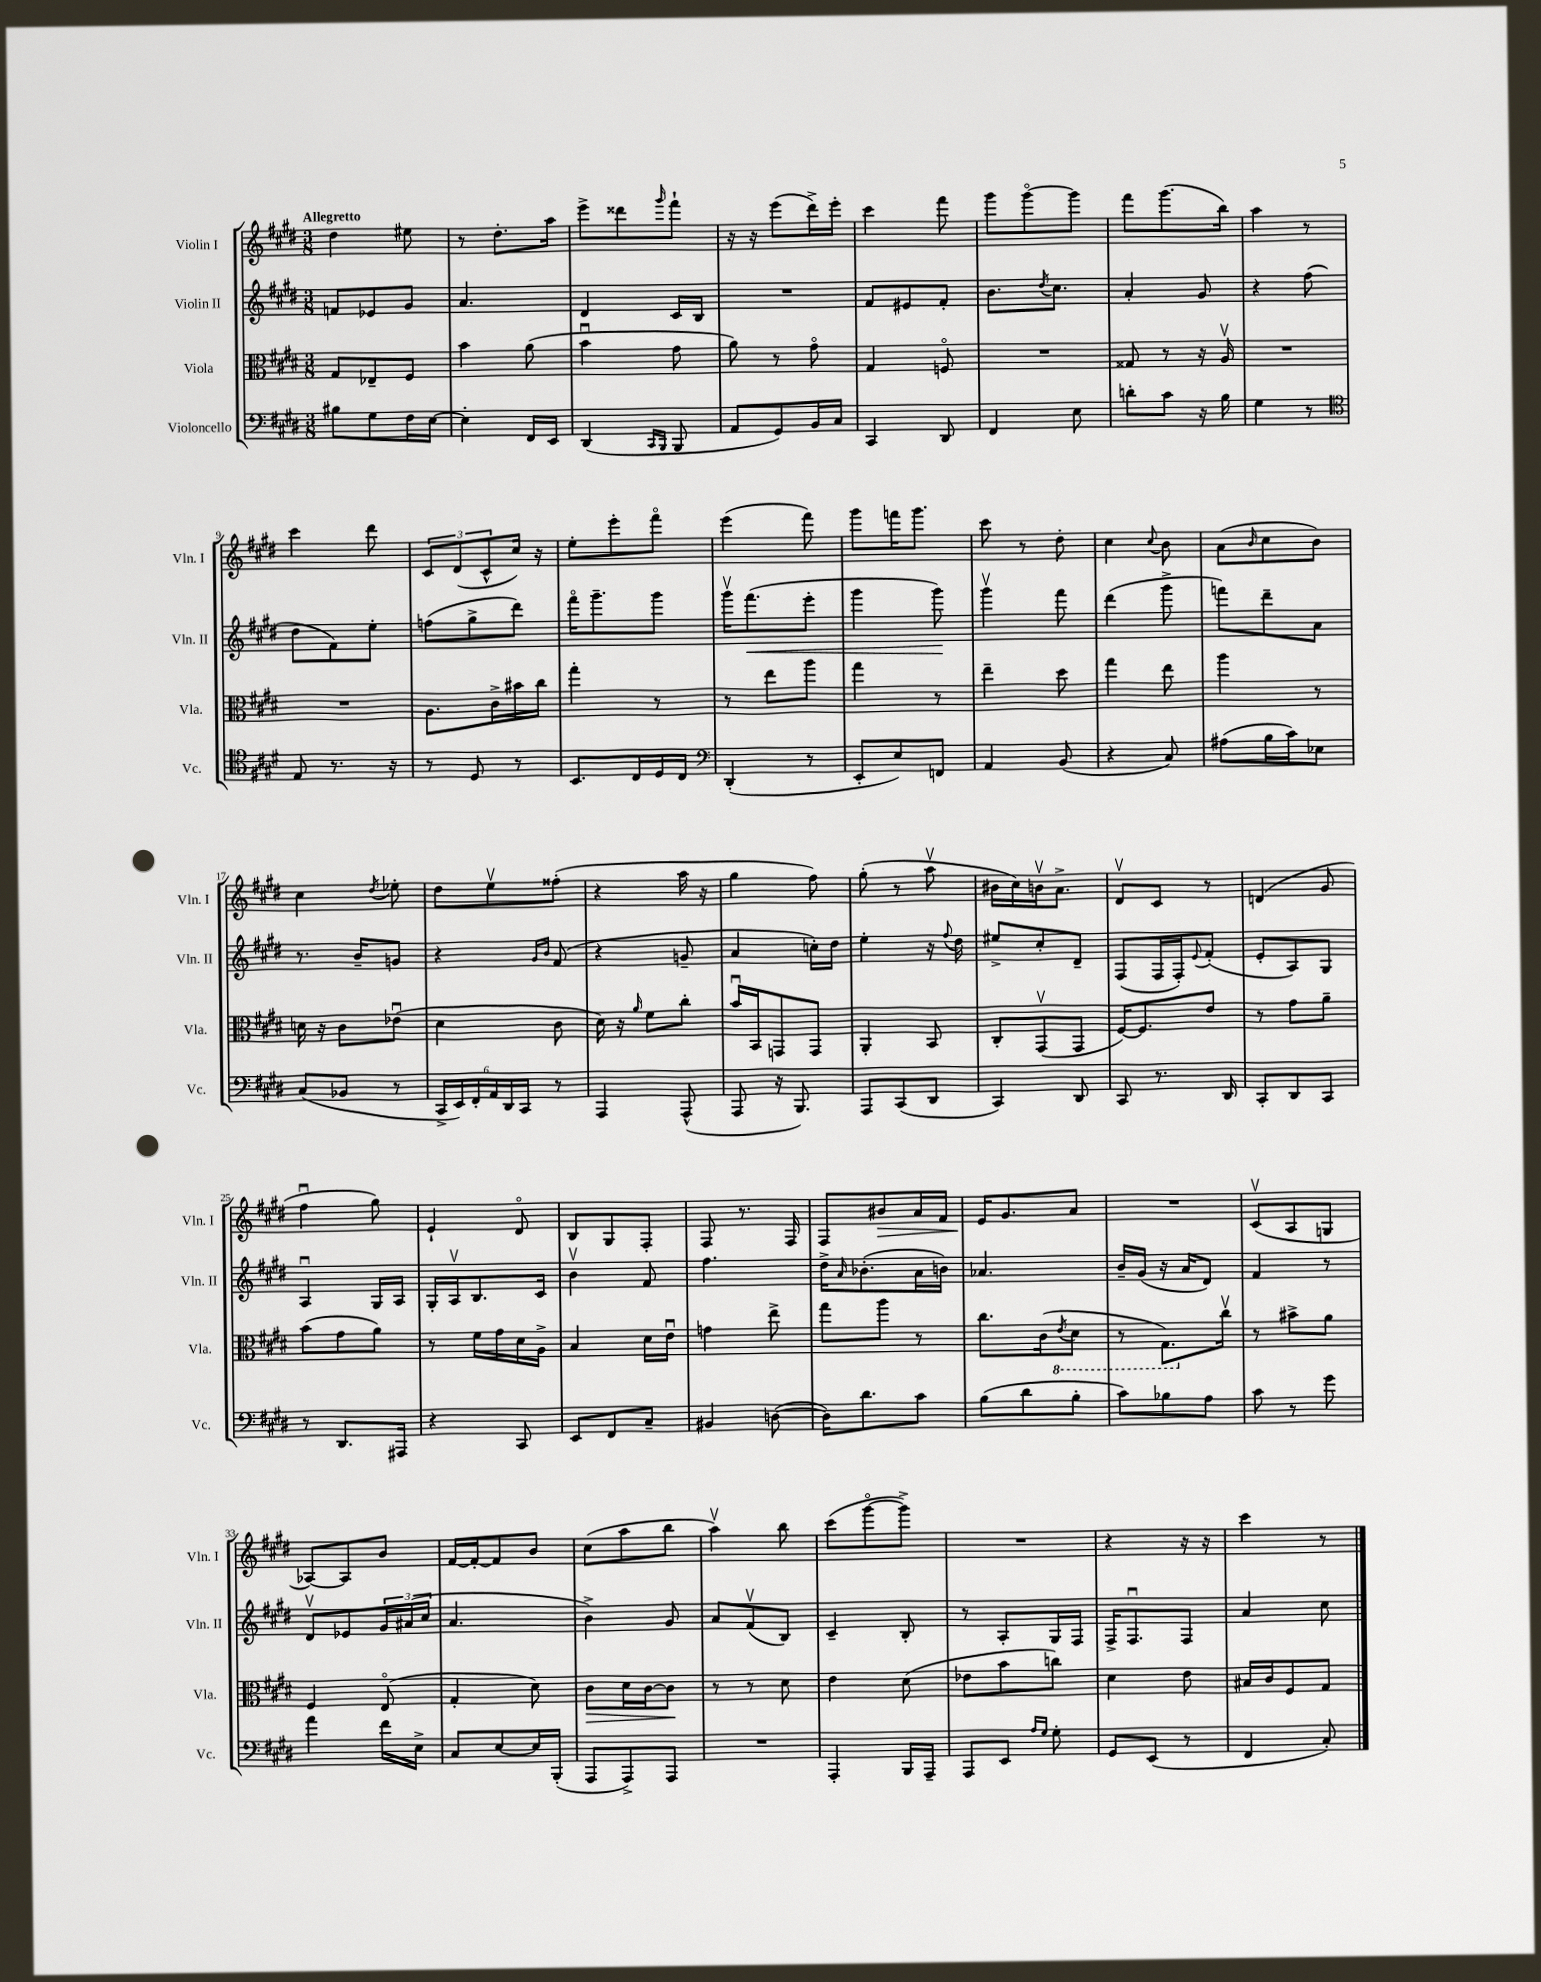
<<
\new StaffGroup <<
\new Staff = "s0" \with { instrumentName = "Violin I" shortInstrumentName = "Vln. I" } {
    \clef treble \key e \major \numericTimeSignature \time 3/8 \tempo "Allegretto"
    dis''4 eis''8 |
    r8 dis''8.-. a''16 |
    e'''8-> disis'''8 \grace { gis'''16 } fis'''8-! |
    r16 r16 e'''8( dis'''16->) e'''16-. |
    cis'''4 fis'''8 |
    gis'''8 gis'''8~\flageolet gis'''8 |
    fis'''8 gis'''8.( b''16) |
    a''4 r8 |
    cis'''4 dis'''8 |
    \tuplet 3/2 { cis'8 dis'8( cis'8-^ } cis''16) r16 |
    e''8-. e'''8-. fis'''8\flageolet |
    e'''4( fis'''8) |
    gis'''8 f'''16 gis'''8. |
    cis'''8 r8 dis''8-. |
    cis''4 \appoggiatura { cis''8 } b'8 |
    a'8( \grace { b'16 } cis''8 b'8) |
    cis''4 \acciaccatura { dis''8 } ees''8-. |
    dis''8 e''8\upbow fisis''8-.( |
    r4 a''16 r16 |
    gis''4 fis''8) |
    gis''8-.( r8 a''8\upbow |
    bis'16 cis''16) b'16\upbow a'8.-> |
    dis'8\upbow cis'8 r8 |
    d'4( gis'8 |
    fis''4\downbow gis''8) |
    e'4-! dis'8\flageolet |
    b8 gis8 fis8-. |
    fis8 r8. fis16 |
    fis8 bis'8\> a'16 fis'16 |
    e'16\! gis'8. a'8 |
    R4. |
    cis'8\upbow( a8 g8 |
    aes8~) aes8 b'8 |
    fis'16~ fis'16~-. fis'8 b'8 |
    cis''8( a''8 b''8 |
    a''4\upbow) b''8 |
    cis'''8( gis'''8~\flageolet gis'''8->) |
    R4. |
    r4 r16 r16 |
    cis'''4 r8 \bar "|." |
}
\new Staff = "s1" \with { instrumentName = "Violin II" shortInstrumentName = "Vln. II" } {
    \clef treble \key e \major \numericTimeSignature \time 3/8
    f'8 ees'8 gis'8 |
    a'4. |
    dis'4 cis'16 b16 |
    R4. |
    fis'8 eis'8 fis'8-. |
    b'8. \acciaccatura { dis''8 } cis''8. |
    a'4-. gis'8 |
    r4 fis''8( |
    dis''8 fis'8) e''8-. |
    f''8( gis''8-> dis'''8) |
    fis'''16\flageolet gis'''8.-- gis'''8 |
    gis'''16\upbow fis'''8.\<( e'''8-. |
    gis'''4 gis'''8\!) |
    gis'''4\upbow fis'''8 |
    dis'''4( gis'''8-> |
    f'''8) dis'''8-- a'8 |
    r8. b'16-- g'8 |
    r4 \grace { gis'16 b'16 } fis'8( |
    r4 g'8-- |
    a'4 c''16-.) dis''16 |
    e''4-. r16 \appoggiatura { fis''8 } dis''16 |
    eis''8-> cis''8-. dis'8-- |
    fis8( fis16 fis16-.) \appoggiatura { e'8 } fis'8-.( |
    e'8-. a8) gis8 |
    a4\downbow gis16 a16 |
    gis16-. a16\upbow b8. cis'16 |
    b'4\upbow fis'8 |
    fis''4. |
    dis''16-> \grace { a'16 } bes'8.-.( a'16 b'16) |
    aes'4. |
    b'16-- gis'16( r16 a'16 dis'8) |
    fis'4 r8 |
    dis'8\upbow ees'8 \tuplet 3/2 { gis'16 ais'16( cis''16 } |
    a'4. |
    b'4->) gis'8 |
    a'8 fis'8\upbow( b8) |
    cis'4-- b8-. |
    r8 a8-. gis16 fis16 |
    fis16-> fis8.\downbow fis8 |
    a'4 cis''8 \bar "|." |
}
\new Staff = "s2" \with { instrumentName = "Viola" shortInstrumentName = "Vla." } {
    \clef alto \key e \major \numericTimeSignature \time 3/8
    gis8 ees8-- fis8 |
    b'4 a'8( |
    b'4\downbow gis'8 |
    a'8) r8 gis'8\flageolet |
    gis4 f8\flageolet |
    R4. |
    gisis8 r8 r16 a16\upbow |
    R4. |
    R4. |
    a8. cis'16-> bis'16 cis''16 |
    gis''4-. r8 |
    r8 e''8 a''8 |
    gis''4 r8 |
    e''4-- dis''8 |
    gis''4 e''8 |
    a''4 r8 |
    d'16 r16 cis'8 ees'8\downbow( |
    dis'4 cis'8 |
    dis'16) r16 \grace { a'16 } fis'8 cis''8-. |
    b'16\downbow b,16 g,8 g,8 |
    a,4-. b,8 |
    cis8-. gis,8\upbow( gis,8 |
    fis16~) fis8. e'8 |
    r8 gis'8 a'8-- |
    b'8( gis'8 a'8) |
    r8 fis'16 gis'16 dis'16 a16-> |
    b4 dis'16 e'16\downbow |
    g'4 e''8-> |
    gis''8 a''8 r8 |
    cis''8. cis'16( \ottava #-1 \acciaccatura { e8 } dis8 |
    r8 gis,8.) \ottava #0 cis''16\upbow |
    r8 bis'8-> a'8 |
    fis4 e8\flageolet( |
    gis4-. dis'8) |
    cis'8\> dis'16 cis'16~ cis'8\! |
    r8 r8 dis'8 |
    e'4 dis'8( |
    ees'8 b'8 c''8) |
    dis'4 e'8 |
    bis16 cis'16 fis8 gis8 \bar "|." |
}
\new Staff = "s3" \with { instrumentName = "Violoncello" shortInstrumentName = "Vc." } {
    \clef bass \key e \major \numericTimeSignature \time 3/8
    bis8 gis8 fis16 e16~ |
    e4-. fis,16 e,16 |
    dis,4( \grace { cis,16 b,,16 } b,,8 |
    a,8 gis,8) b,16 cis16 |
    cis,4 dis,8 |
    fis,4 e8 |
    d'8-. cis'8 r16 b16 |
    gis4 r8 |
    \clef tenor e8 r8. r16 |
    r8 dis8 r8 |
    b,8. cis16 dis16 cis16 |
    \clef bass dis,4-.( r8 |
    e,8-. e8) f,8 |
    a,4 b,8( |
    r4 cis8) |
    ais8( b16 cis'16) ees8 |
    cis8( bes,8 r8 |
    \tuplet 6/4 { cis,16-> e,16) fis,16-. a,16 dis,16 cis,16 } r8 |
    a,,4 a,,8-^( |
    a,,8 r16 b,,8.) |
    a,,8 cis,8( dis,8 |
    cis,4) dis,8 |
    cis,8 r8. dis,16 |
    cis,8-. dis,8 cis,8 |
    r8 dis,8. ais,,16 |
    r4 cis,8 |
    e,8 fis,8 cis8-- |
    bis,4 d8~( |
    d16) dis'8. cis'8 |
    b8( dis'8 b8-. |
    cis'8) bes8 a8 |
    cis'8 r8 gis'8 |
    a'4 fis'16 e16-> |
    cis8 e8~ e16 b,,16-.( |
    a,,8 a,,8->) a,,8 |
    R4. |
    a,,4-. b,,16 a,,16-- |
    a,,8 e,8 \grace { a16 gis16 } gis8-. |
    gis,8 e,8( r8 |
    fis,4 cis8-.) \bar "|." |
}
>>
>>
